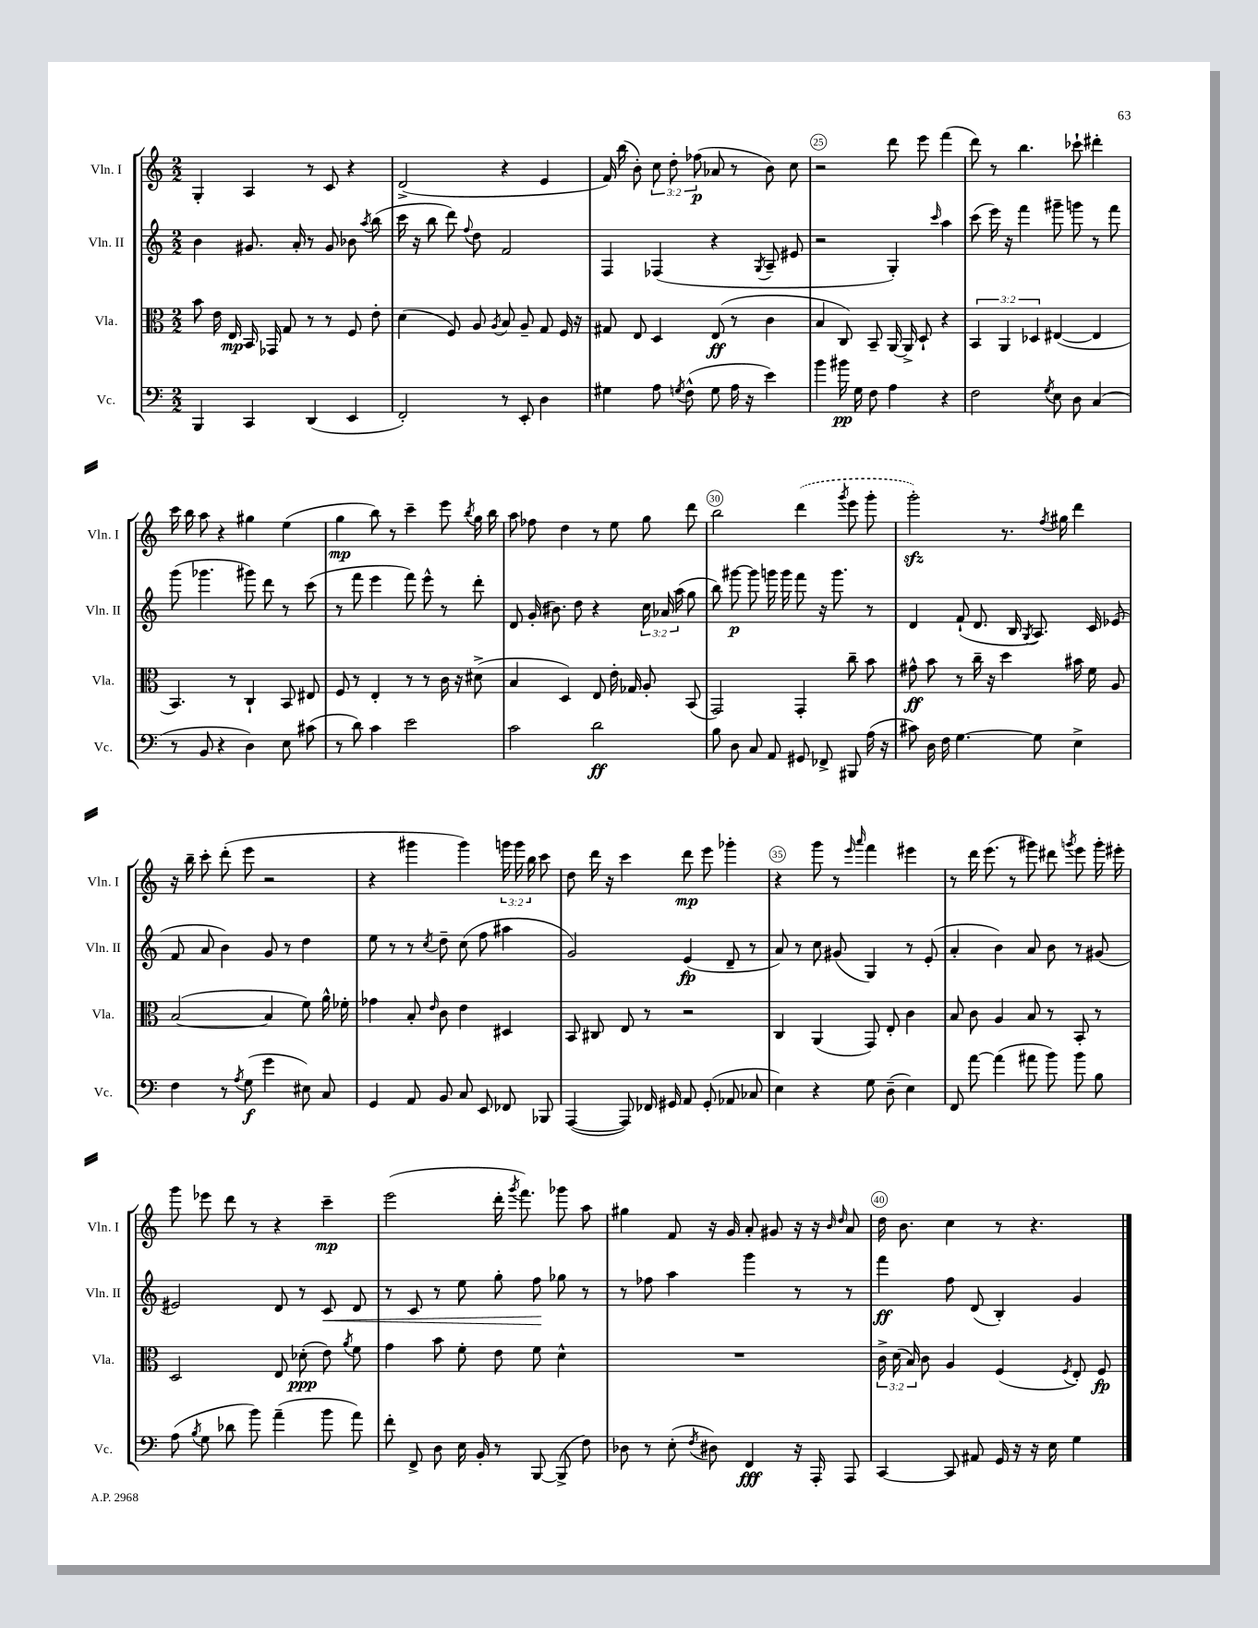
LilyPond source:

<<
\new StaffGroup <<
\new Staff = "s0" \with { instrumentName = "Vln. I" shortInstrumentName = "Vln. I" } {
    \clef treble \key c \major \numericTimeSignature \time 2/2 \override Staff.TupletNumber.text = #tuplet-number::calc-fraction-text
    \autoBeamOff g4-. a4 r8 c'8 r4 |
    d'2->( r4 e'4 |
    f'16) b''16( b'8-.) \tuplet 3/2 { c''8 d''8-. fes''8\p( } aes'8 r8 b'8) c''8 |
    r2 d'''8 e'''8 f'''4( |
    d'''8) r8 b''4. ces'''8-! dis'''4-. |
    c'''16 b''16 a''8 r4 gis''4 e''4( |
    g''4\mp b''8) r8 c'''4-- e'''8 \acciaccatura { b''8 } g''16 b''16 |
    a''8 fes''8 d''4 r8 e''8 g''8 d'''8 |
    b''2 \once \slurDashed d'''4( \acciaccatura { g'''8 } e'''8 g'''8-. |
    g'''2-.\sfz) r8. \acciaccatura { f''8 } gis''16 d'''4 |
    r16 b''16-- c'''8-. d'''8-.( e'''8 r2 |
    r4 gis'''4 gis'''4) \tuplet 3/2 { g'''16 g'''16 b''16 } c'''8 |
    d''8 d'''16 r16 c'''4 d'''8\mp e'''8 ges'''4-. |
    r4 g'''8 r8 \grace { e'''16 a'''16 } f'''4 eis'''4 |
    r8 d'''16 e'''8.( r8 gis'''8) dis'''8 \acciaccatura { g'''8 } e'''8 g'''16-. eis'''16-. |
    g'''8 ees'''8 d'''8 r8 r4 c'''4--\mp |
    e'''2( d'''16-. \acciaccatura { g'''8 } f'''8.) ges'''8 a''8 |
    gis''4 f'8 r16 g'16 a'8-. gis'8 r16 r16 \grace { b'16 d''16 } a'8 |
    d''16 b'8. c''4 r8 r4. \bar "|." |
}
\new Staff = "s1" \with { instrumentName = "Vln. II" shortInstrumentName = "Vln. II" } {
    \clef treble \key c \major \numericTimeSignature \time 2/2 \override Staff.TupletNumber.text = #tuplet-number::calc-fraction-text
    \autoBeamOff b'4 gis'8. a'16-. r8 gis'8 bes'8 \acciaccatura { a''8 } b''8( |
    c'''16 r16 b''8 d'''8) \appoggiatura { f''8 } d''8 f'2 |
    f4 fes4( r4 \acciaccatura { g8 } a8-- eis'8 |
    r2 g4-.) \grace { c'''16 } a''4 |
    c'''8( e'''16) r16 f'''4 gis'''8-- g'''8 r8 f'''8 |
    g'''8( ges'''4. gis'''8) d'''8 r8 c'''8( |
    r8 f'''8 e'''4 f'''8) e'''8-^ r8 d'''8-. |
    d'8 g'16-.( bis'8.) d''8 r4 \tuplet 3/2 { c''16 aes'16 a''16( } g''8 |
    b''8) gis'''8~\p gis'''8 g'''16 g'''16 f'''8 r16 g'''8. r8 |
    d'4 f'8-!( d'8. b16 \acciaccatura { g8 } a8.) c'16 ees'8( |
    f'8 a'8 b'4) g'8 r8 d''4 |
    e''8 r8 r8 \acciaccatura { c''8 } d''8-- c''8( f''8 ais''4 |
    g'2) e'4\fp( d'8-- r8 |
    a'8) r8 c''8 gis'8( g4) r8 e'8-.( |
    a'4-. b'4) a'8 b'8 r8 gis'8( |
    eis'2) d'8 r8 c'8\< d'8 |
    r8 c'8 r8 e''8 g''8-. f''8\! ges''8 r8 |
    r8 fes''8 a''4 g'''4 r8 r8 |
    f'''4\ff f''8 d'8( b4-.) g'4 \bar "|." |
}
\new Staff = "s2" \with { instrumentName = "Vla." shortInstrumentName = "Vla." } {
    \clef alto \key c \major \numericTimeSignature \time 2/2 \override Staff.TupletNumber.text = #tuplet-number::calc-fraction-text
    \autoBeamOff b'8 e'16 e16\mp b,16 ges,16 g8 r8 r8 f8 e'8-. |
    d'4( f8) a8 \acciaccatura { a8 } b8 a8-- g8 f16 r16 |
    gis8 e8 d4 e8\ff( r8 c'4 |
    b4 c8) b,8-- a,16~ a,16-> d8-! r4 |
    \tuplet 3/2 { b,4 a,4 des4 } eis4~( eis4 |
    b,4.) r8 c4-! b,8 eis8 |
    f8 r8 e4-. r8 r8 c'16 r16 dis'8->( |
    b4 d4) e8 e'16-. ges16 a8-. b,8( |
    g,2) g,4-. c''8-- b'8 |
    gis'8-^\ff b'8 r8 c''16-- r16 d''4 bis'16 f'16 a8 |
    b2~( b4 f'8) a'16-^ fes'16-. |
    ges'4 b8-. \grace { e'16 } c'8 e'4 dis4 |
    b,8 cis8 e8 r8 r2 |
    c4 a,4( g,8) e8-. c'4 |
    b8 c'8 a4 b8 r8 b,8-. r8 |
    d2 e8 des'8-.\ppp( e'8) \acciaccatura { a'8 } f'8 |
    g'4 b'8 f'8-. e'8 f'8 d'4-^ |
    R1 |
    \tuplet 3/2 { c'16-> d'16( b16) } c'8 a4 f4( \acciaccatura { f8 } e8-.) f8\fp \bar "|." |
}
\new Staff = "s3" \with { instrumentName = "Vc." shortInstrumentName = "Vc." } {
    \clef bass \key c \major \numericTimeSignature \time 2/2
    \autoBeamOff b,,4 c,4 d,4( e,4 |
    f,2-.) r8 e,8-. d4 |
    gis4 a8 \acciaccatura { g8 } f8-^( g8 a16 r16 e'4) |
    b'4 bis'16\pp g16 f8 a4 r4 |
    f2 \acciaccatura { g8 } e8 d8 c4( |
    r8 b,8 r4 d4) e8 cis'8( |
    r8 d'8) c'4 e'2 |
    c'2 d'2\ff |
    b8 d8 c8 a,8 gis,8 fes,8-> bis,,8 a16( r16 |
    cis'8) d16 f16 g4.~ g8 e4-> |
    f4 r8 \acciaccatura { a8 } g8\f( g'4 eis8) c8 |
    g,4 a,8 b,8 c8 e,8 fes,8 bes,,8 |
    a,,4~( a,,8) fes,16 gis,16 a,8 gis,8-.( aes,8 ces8 |
    e4) r4 g8 d8--( e4) |
    f,8 a'8~ a'4( ais'8 b'8) b'8 b8 |
    a8( \acciaccatura { b8 } g8 des'8 b'8) a'4--( b'8 a'8) |
    f'8-. f,8-> d8 e16 b,16-. r8 b,,8~ b,,8->( f8) |
    des8 r8 e8-.( \acciaccatura { f8 } dis8) f,4\fff r16 a,,16-. a,,8 |
    c,4~ c,8 ais,8 g,16 r16 r16 e16 g4 \bar "|." |
}
>>
>>
\layout { \context { \Score currentBarNumber = #22 \override BarNumber.break-visibility = ##(#f #t #t) barNumberVisibility = #(every-nth-bar-number-visible 5) \override BarNumber.stencil = #(make-stencil-circler 0.1 0.3 ly:text-interface::print) } }
